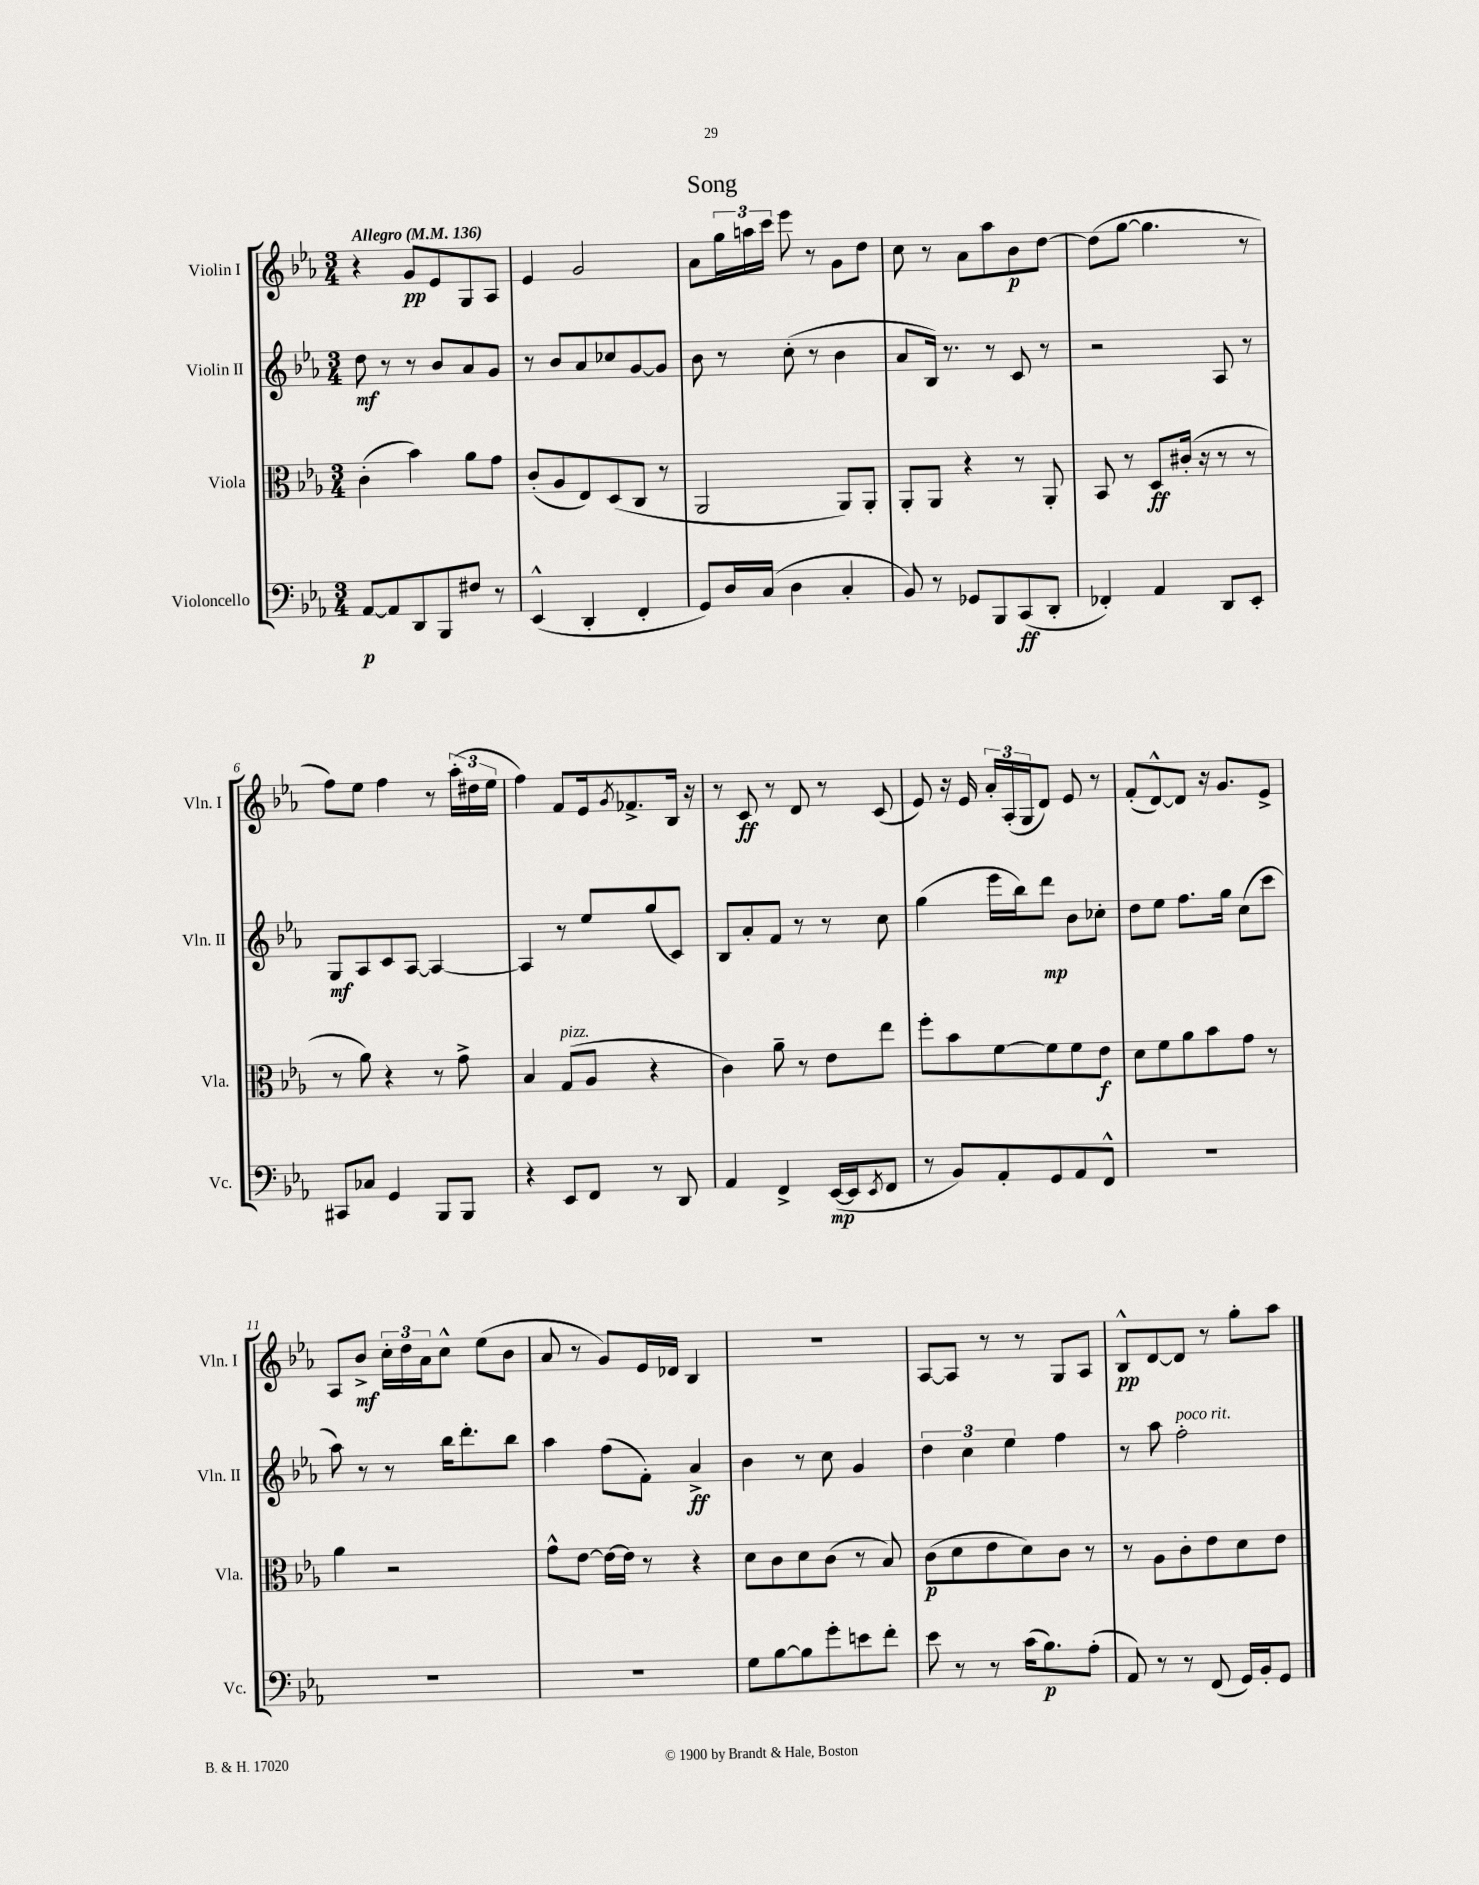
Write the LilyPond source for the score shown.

\header { title = "Song" }
<<
\new StaffGroup <<
\new Staff = "s0" \with { instrumentName = "Violin I" shortInstrumentName = "Vln. I" } {
    \clef treble \key ees \major \numericTimeSignature \time 3/4 \tempo "Allegro" 4 = 136
    r4 g'8\pp ees'8 g8 aes8 |
    ees'4 g'2 |
    aes'8 \tuplet 3/2 { g''16 a''16 c'''16 } ees'''8 r8 g'8 d''8 |
    c''8 r8 aes'8 aes''8 bes'8\p d''8~ |
    d''8( g''8~ g''4. r8 |
    f''8) ees''8 f''4 r8 \tuplet 3/2 { aes''16-.( dis''16 ees''16 } |
    f''4) f'8 ees'16 \acciaccatura { g'8 } fes'8.-> bes16 r16 |
    r8 c'8\ff r8 d'8 r8 c'8( |
    ees'8) r16 ees'16 \tuplet 3/2 { aes'16-. aes16-.( g16 } d'8) ees'8 r8 |
    f'8-.( d'8~-^) d'8 r16 g'8. ees'8-> |
    aes8 bes'8->\mf \tuplet 3/2 { c''16-. d''16 aes'16 } c''8-^ ees''8( bes'8 |
    aes'8 r8 g'8) ees'16 des'16 bes4 |
    R2. |
    aes8~ aes8 r8 r8 g8 aes8 |
    bes8-^\pp d'8~ d'8 r8 g''8-. aes''8 \bar "|." |
}
\new Staff = "s1" \with { instrumentName = "Violin II" shortInstrumentName = "Vln. II" } {
    \clef treble \key ees \major \numericTimeSignature \time 3/4
    d''8\mf r8 r8 bes'8 aes'8 g'8 |
    r8 bes'8 aes'8 ces''8 g'8~ g'8 |
    bes'8 r8 c''8-.( r8 bes'4 |
    aes'8 bes16) r8. r8 c'8 r8 |
    r2 aes8 r8 |
    g8\mf aes8 c'8 aes8~ aes4~ |
    aes4 r8 ees''8 g''8( c'8) |
    bes8 aes'8-. f'8 r8 r8 c''8 |
    g''4( ees'''16 bes''16) d'''8\mp bes'8 ces''8-. |
    d''8 ees''8 f''8. g''16 c''8( c'''8 |
    aes''8) r8 r8 bes''16 d'''8.-. bes''8 |
    aes''4 f''8( f'8-.) aes'4->\ff |
    bes'4 r8 c''8 g'4 |
    \tuplet 3/2 { d''4 c''4 ees''4 } f''4 |
    r8 aes''8 f''2-.^\markup { \italic "poco rit." } \bar "|." |
}
\new Staff = "s2" \with { instrumentName = "Viola" shortInstrumentName = "Vla." } {
    \clef alto \key ees \major \numericTimeSignature \time 3/4
    c'4-.( bes'4) aes'8 g'8 |
    c'8-.( aes8 ees8) d8( c8 r8 |
    aes,2 aes,8) aes,8-. |
    aes,8-. aes,8 r4 r8 aes,8-. |
    bes,8 r8 d8\ff cis'16-.( r16 r8 r8 |
    r8 aes'8) r4 r8 g'8-> |
    bes4 g8^\markup { \italic "pizz." }( aes8 r4 |
    c'4) aes'8-- r8 ees'8 ees''8 |
    f''8-. bes'8 f'8~ f'8 f'8 ees'8\f |
    d'8 f'8 aes'8 bes'8 g'8 r8 |
    aes'4 r2 |
    g'8-^ ees'8~ ees'16~ ees'16 r8 r4 |
    d'8 c'8 d'8 c'8( r8 bes8) |
    c'8\p( d'8 ees'8 d'8) c'8 r8 |
    r8 aes8 c'8-. ees'8 d'8 ees'8 \bar "|." |
}
\new Staff = "s3" \with { instrumentName = "Violoncello" shortInstrumentName = "Vc." } {
    \clef bass \key ees \major \numericTimeSignature \time 3/4
    aes,8~\p aes,8 d,8 bes,,8 fis8 r8 |
    ees,4-^( d,4-. f,4-. |
    g,8) d16 c16( d4 c4-. |
    bes,8) r8 ges,8 bes,,8 c,8\ff( d,8-. |
    fes,4-.) aes,4 d,8 ees,8-. |
    cis,8 ces8 g,4 bes,,8 bes,,8 |
    r4 ees,8 f,8 r8 d,8 |
    aes,4 f,4-> ees,16~\mp( ees,16 \acciaccatura { ees,8 } f,8 |
    r8 bes,8) aes,8-. g,8 aes,8 f,8-^ |
    R2. |
    R2. |
    R2. |
    g8 bes8~ bes8 g'8-. e'8 f'8-. |
    ees'8 r8 r8 c'16( bes8.\p) aes8-.( |
    aes,8) r8 r8 f,8( g,16) bes,16-. g,8 \bar "|." |
}
>>
>>
